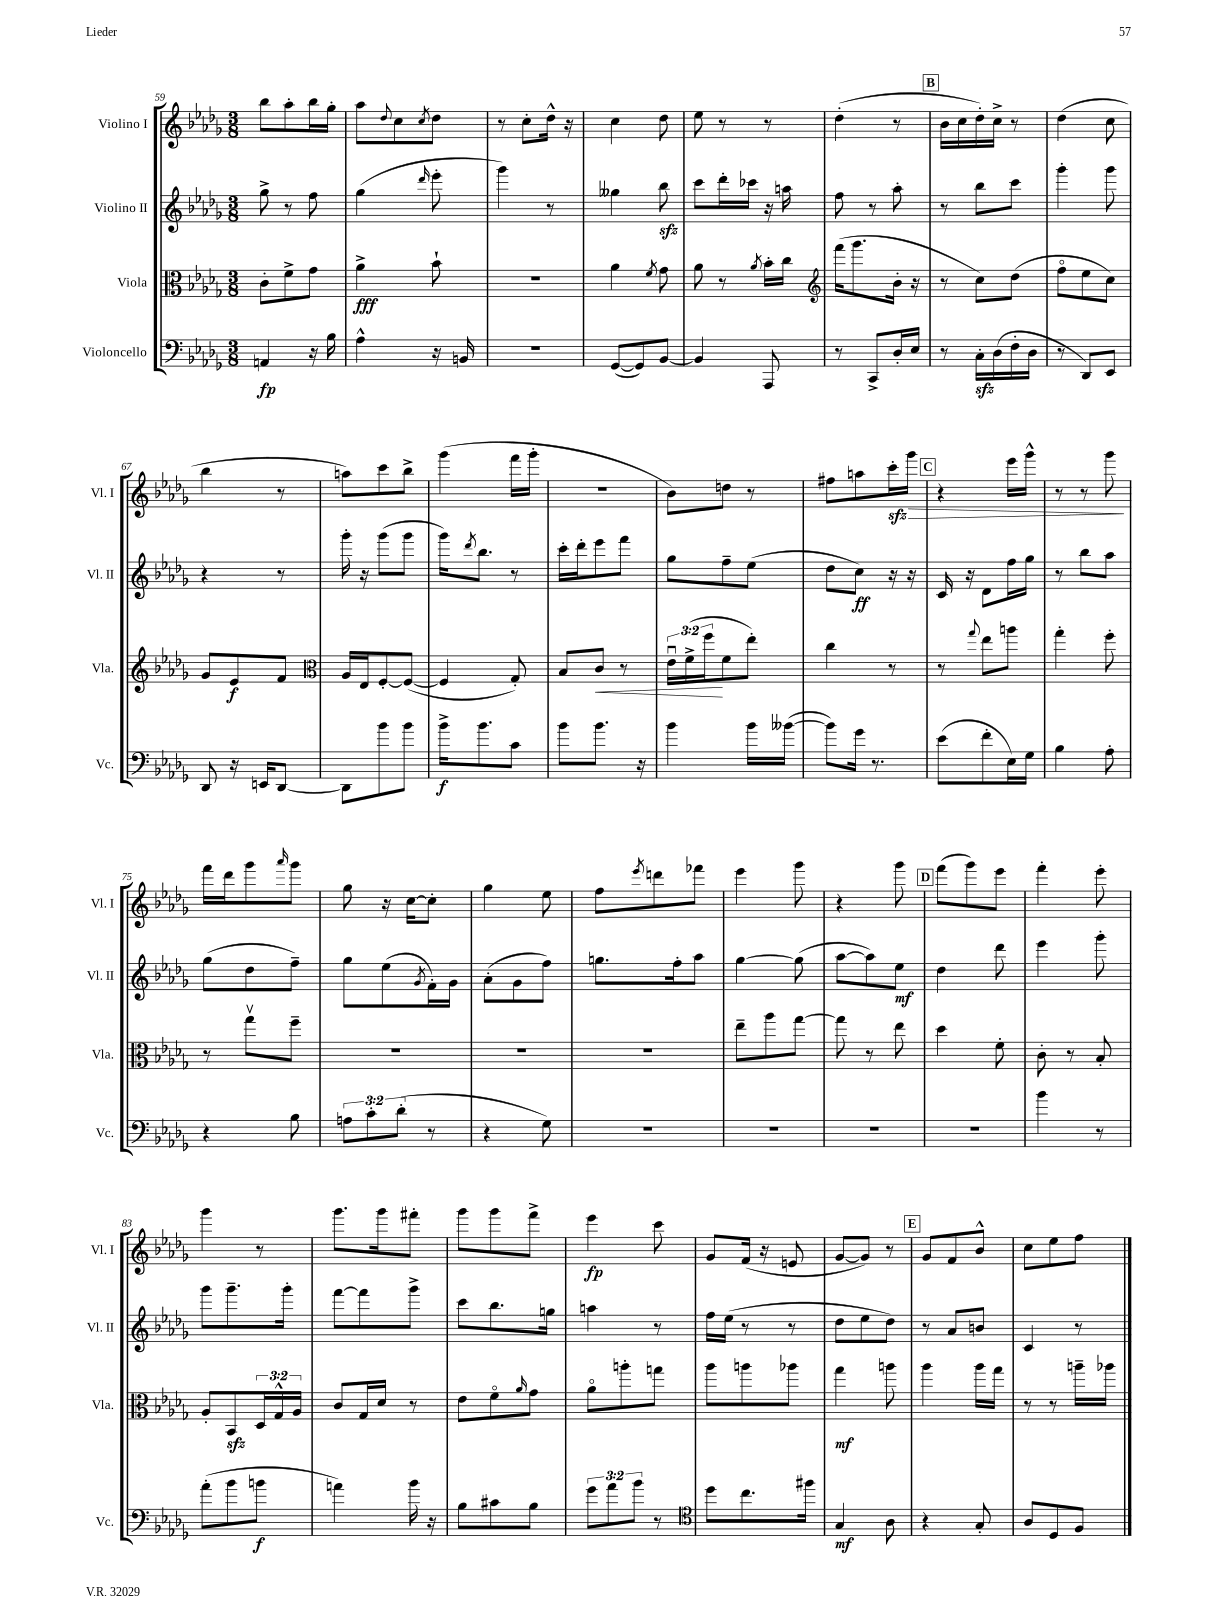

**kern	**dynam	**kern	**dynam	**kern	**dynam	**kern	**dynam
*part4	*part4	*part3	*part3	*part2	*part2	*part1	*part1
*staff4	*staff4	*staff3	*staff3	*staff2	*staff2	*staff1	*staff1
*I"Violoncello	*	*I"Viola	*	*I"Violino II	*	*I"Violino I	*
*I'Vc.	*	*I'Vla.	*	*I'Vl. II	*	*I'Vl. I	*
*clefF4	*	*clefC3	*	*clefG2	*	*clefG2	*
*k[b-e-a-d-g-]	*	*k[b-e-a-d-g-]	*	*k[b-e-a-d-g-]	*	*k[b-e-a-d-g-]	*
*M3/8	*	*M3/8	*	*M3/8	*	*M3/8	*
=59	=59	=59	=59	=59	=59	=59	=59
4AAn/	fp	8c'\L	.	8gg-^\	.	8bb-\L	.
.	.	8f^\	.	8r	.	8aa-'\	.
16r	.	8g-\J	.	8ff\	.	16bb-\L	.
16B-\	.	.	.	.	.	16gg-'\JJ	.
=60	=60	=60	=60	=60	=60	=60	=60
4A-^^\	.	4a-^\	fff	(4gg-\	.	8aa-\L	.
.	.	.	.	.	.	8qqdd-/	.
.	.	.	.	.	.	8cc\	.
.	.	.	.	16qqddd-/	.	8qcc/	.
16r	.	8b-`\	.	8eee-'\	.	8dd-\J	.
16BBn/	.	.	.	.	.	.	.
=61	=61	=61	=61	=61	=61	=61	=61
4.r	.	4.r	.	4ggg-\)	.	8r	.
.	.	.	.	.	.	8cc'\L	.
.	.	.	.	8r	.	16dd-^^\Jk	.
.	.	.	.	.	.	16r	.
=62	=62	=62	=62	=62	=62	=62	=62
([8GG-/L	.	4a-\	.	4gg--X\	.	4cc\	.
8GG-/])	.	.	.	.	.	.	.
.	.	8qf/	.	.	.	.	.
[8BB-/J	.	8g-\	.	8bb-zz\	.	8dd-\	.
=63	=63	=63	=63	=63	=63	=63	=63
4BB-/]	.	8a-\	.	8ccc\L	.	8ee-\	.
.	.	8r	.	16ddd-'\L	.	8r	.
.	.	.	.	16ccc-X\JJ	.	.	.
.	.	8qa-/	.	.	.	.	.
8AAA-/	.	16b-'\LL	.	16r	.	8r	.
.	.	16cc\JJ	.	16aan\	.	.	.
=64	=64	=64	=64	=64	=64	=64	=64
*	*	*clefG2	*	*	*	*	*
8r	.	(16fff\KL	.	8ff\	.	(4dd-'\	.
.	.	8.ggg-\	.	.	.	.	.
8CC^/L	.	.	.	8r	.	.	.
16D-'/L	.	16b-'\Jk	.	8aa-'\	.	8r	.
16E-/JJ	.	16r	.	.	.	.	.
!!LO:REH:place=s1:t=B
=65	=65	=65	=65	=65	=65	=65	=65
8r	.	8r	.	8r	.	16b-\LL	.
.	.	.	.	.	.	16cc\	.
16Czz'\LL	.	8cc\L)	.	8bb-\L	.	16dd-'\)	.
(16D-\	.	.	.	.	.	16cc^\JJ	.
16F'\	.	(8dd-\J	.	8ccc\J	.	8r	.
16D-\JJ	.	.	.	.	.	.	.
=66	=66	=66	=66	=66	=66	=66	=66
8r	.	8ff\L	.	4ggg-'\	.	(4dd-\	.
8DD-/L)	.	8ee-\	.	.	.	.	.
8EE-/J	.	8cc\J)	.	8ggg-\	.	8cc\	.
!!LO:LB:g=z
=67	=67	=67	=67	=67	=67	=67	=67
8DD-/	.	8g-/L	.	4r	.	4bb-\	.
16r	.	8e-/	f	.	.	.	.
16EEn/KL	.	.	.	.	.	.	.
[8DD-/J	.	8f/J	.	8r	.	8r	.
=68	=68	=68	=68	=68	=68	=68	=68
*	*	*clefC3	*	*	*	*	*
8DD-\L]	.	16A-/LL	.	16ggg-'\	.	8aan\L)	.
.	.	16E-/J	.	16r	.	.	.
8b-\	.	[8F'/	.	(8ggg-\L	.	8ccc\	.
8b-\J	.	(8F/J_	.	8ggg-\J	.	8bb-^\J	.
=69	=69	=69	=69	=69	=69	=69	=69
16b-^\KL	f	4F/]	.	16ggg-\KL)	.	(4ggg-\	.
.	.	.	.	8qddd-/	.	.	.
8.b-\	.	.	.	8.bb-\J	.	.	.
8c\J	.	8G-'/)	.	8r	.	16fff\LL	.
.	.	.	.	.	.	16ggg-'\JJ	.
=70	=70	=70	=70	=70	=70	=70	=70
8b-\L	.	8B-/L	.	16ccc'\LL	.	4.r	.
.	.	.	.	16ddd-'\J	.	.	.
!	!	!	!LO:HP:b	!	!	!	!
8.b-\J	.	8c/J	<	8eee-\	.	.	.
.	.	8r	.	8fff\J	.	.	.
16r	.	.	.	.	.	.	.
=71	=71	=71	=71	=71	=71	=71	=71
4b-\	.	24e-u\LL	.	8gg-\L	.	8b-\L)	.
.	.	(24f^\	.	.	.	.	.
.	.	24ff\J	.	.	.	.	.
.	.	8f\	[	8ff~\	.	8ddn\J	.
16b-\LL	.	8ee-'\J)	.	(8ee-\J	.	8r	.
([16b--X\JJ	.	.	.	.	.	.	.
=72	=72	=72	=72	=72	=72	=72	=72
8b--\L])	.	4cc\	.	8dd-\L	.	8ff#X\L	.
16g-\Jk	.	.	.	8cc\J)	ff	8aan\	.
8.r	.	.	.	.	.	.	.
!	!	!	!	!	!	!	!LO:HP:b
.	.	8r	.	16r	.	16ccczz'\L	>
.	.	.	.	16r	.	16ggg-\JJ	.
!!LO:REH:place=s1:t=C
=73	=73	=73	=73	=73	=73	=73	=73
(8e-\L	.	8r	.	16c/	.	4r	.
.	.	.	.	16r	.	.	.
.	.	8qqgg-/	.	.	.	.	.
8f'\	.	8ee-\L	.	8d-\L	.	.	.
16E-\L)	.	8aan\J	.	16ff\L	.	16eee-\LL	.
16G-\JJ	.	.	.	16gg-\JJ	.	16ggg-^^\JJ	.
=74	=74	=74	=74	=74	=74	=74	=74
4B-\	.	4gg-'\	.	8r	.	8r	.
.	.	.	.	8bb-\L	.	8r	.
8A-'\	.	8ff'\	.	8aa-\J	.	8ggg-\	.
.	.	.	.	.	.	.	]
!!LO:LB:g=z
=75	=75	=75	=75	=75	=75	=75	=75
4r	.	8r	.	(8gg-\L	.	16fff\LL	.
.	.	.	.	.	.	16ddd-\J	.
.	.	8gg-v\L	.	8dd-\	.	8ggg-\	.
.	.	.	.	.	.	16qqaaa-/	.
8B-\	.	8ff~\J	.	8ff~\J)	.	8ggg-\J	.
=76	=76	=76	=76	=76	=76	=76	=76
12An\L	.	4.r	.	8gg-\L	.	8gg-\	.
12c'\	.	.	.	.	.	.	.
.	.	.	.	(8ee-\	.	16r	.
(12d-'\J	.	.	.	.	.	.	.
.	.	.	.	.	.	[16cc\KL	.
.	.	.	.	8qg-/	.	.	.
8r	.	.	.	16f'\L)	.	8cc'\J]	.
.	.	.	.	16g-\JJ	.	.	.
=77	=77	=77	=77	=77	=77	=77	=77
4r	.	4.r	.	(8a-'\L	.	4gg-\	.
.	.	.	.	8g-\	.	.	.
8G-\)	.	.	.	8ff\J)	.	8ee-\	.
=78	=78	=78	=78	=78	=78	=78	=78
4.r	.	4.r	.	8.ggn\L	.	8ff\L	.
.	.	.	.	.	.	8qeee-/	.
.	.	.	.	.	.	8dddn\	.
.	.	.	.	16ff'\k	.	.	.
.	.	.	.	8aa-\J	.	8fff-X\J	.
=79	=79	=79	=79	=79	=79	=79	=79
4.r	.	8ee-~\L	.	[4gg-\	.	4eee-\	.
.	.	8aa-\	.	.	.	.	.
.	.	[8gg-\J	.	(8gg-\]	.	8ggg-\	.
=80	=80	=80	=80	=80	=80	=80	=80
4.r	.	8gg-\]	.	[8aa-\L	.	4r	.
.	.	8r	.	8aa-\])	.	.	.
.	.	8ee-\	.	8ee-\J	mf	8ggg-\	.
!!LO:REH:place=s1:t=D
=81	=81	=81	=81	=81	=81	=81	=81
4.r	.	4dd-\	.	4dd-\	.	(8fff\L	.
.	.	.	.	.	.	8ggg-\)	.
.	.	8f'\	.	8ddd-\	.	8eee-\J	.
=82	=82	=82	=82	=82	=82	=82	=82
4b-\	.	8c'\	.	4eee-\	.	4fff'\	.
.	.	8r	.	.	.	.	.
8r	.	8B-'/	.	8ggg-'\	.	8eee-'\	.
!!LO:LB:g=z
=83	=83	=83	=83	=83	=83	=83	=83
(8a-'\L	.	8A-'/L	.	8ggg-\L	.	4ggg-\	.
8b-\	.	8BB-zz/	.	8.ggg-~\	.	.	.
8bn\J	f	24D-/L	.	.	.	8r	.
.	.	24G-^^/	.	.	.	.	.
.	.	.	.	16ggg-'\Jk	.	.	.
.	.	24A-/JJ	.	.	.	.	.
=84	=84	=84	=84	=84	=84	=84	=84
4an\)	.	8c/L	.	[8fff\L	.	8.ggg-\L	.
.	.	16G-/L	.	8fff\]	.	.	.
.	.	16d-/JJ	.	.	.	16ggg-\k	.
16b-\	.	8r	.	8ggg-^\J	.	8fff#X'\J	.
16r	.	.	.	.	.	.	.
=85	=85	=85	=85	=85	=85	=85	=85
8B-\L	.	8e-\L	.	8ccc\L	.	8ggg-\L	.
8c#X\	.	8f\	.	8.bb-\	.	8ggg-\	.
.	.	16qqa-/	.	.	.	.	.
8B-\J	.	8g-\J	.	.	.	8fff^\J	.
.	.	.	.	16ggn\Jk	.	.	.
=86	=86	=86	=86	=86	=86	=86	=86
12g-\L	.	8a-\L	.	4aan\	.	4eee-\	fp
12a-\	.	.	.	.	.	.	.
.	.	8aan'\	.	.	.	.	.
12b-\J	.	.	.	.	.	.	.
8r	.	8ggn\J	.	8r	.	8ccc\	.
=87	=87	=87	=87	=87	=87	=87	=87
*clefC4	*	*	*	*	*	*	*
8dd-\L	.	8aa-\L	.	16ff\LL	.	8g-/L	.
.	.	.	.	(16ee-\JJ	.	.	.
8.cc\	.	8aan\	.	8r	.	(16f/Jk	.
.	.	.	.	.	.	16r	.
.	.	8aa-X\J	.	8r	.	8en/	.
16ff#X\Jk	.	.	.	.	.	.	.
=88	=88	=88	=88	=88	=88	=88	=88
4G-/	mf	4gg-\	mf	8dd-\L	.	[8g-/L	.
.	.	.	.	8ee-\	.	8g-/J])	.
8A-\	.	8aan\	.	8dd-\J)	.	8r	.
!!LO:REH:place=s1:t=E
=89	=89	=89	=89	=89	=89	=89	=89
4r	.	4aa-\	.	8r	.	8g-/L	.
.	.	.	.	8a-/L	.	8f/	.
8G-'/	.	16aa-\LL	.	8bn/J	.	8b-^^/J	.
.	.	16gg-\JJ	.	.	.	.	.
=90	=90	=90	=90	=90	=90	=90	=90
8A-/L	.	8r	.	4c/	.	8cc\L	.
8D-/	.	8r	.	.	.	8ee-\	.
8F/J	.	16aan~\LL	.	8r	.	8ff\J	.
.	.	16aa-X\JJ	.	.	.	.	.
==	==	==	==	==	==	==	==
*-	*-	*-	*-	*-	*-	*-	*-
